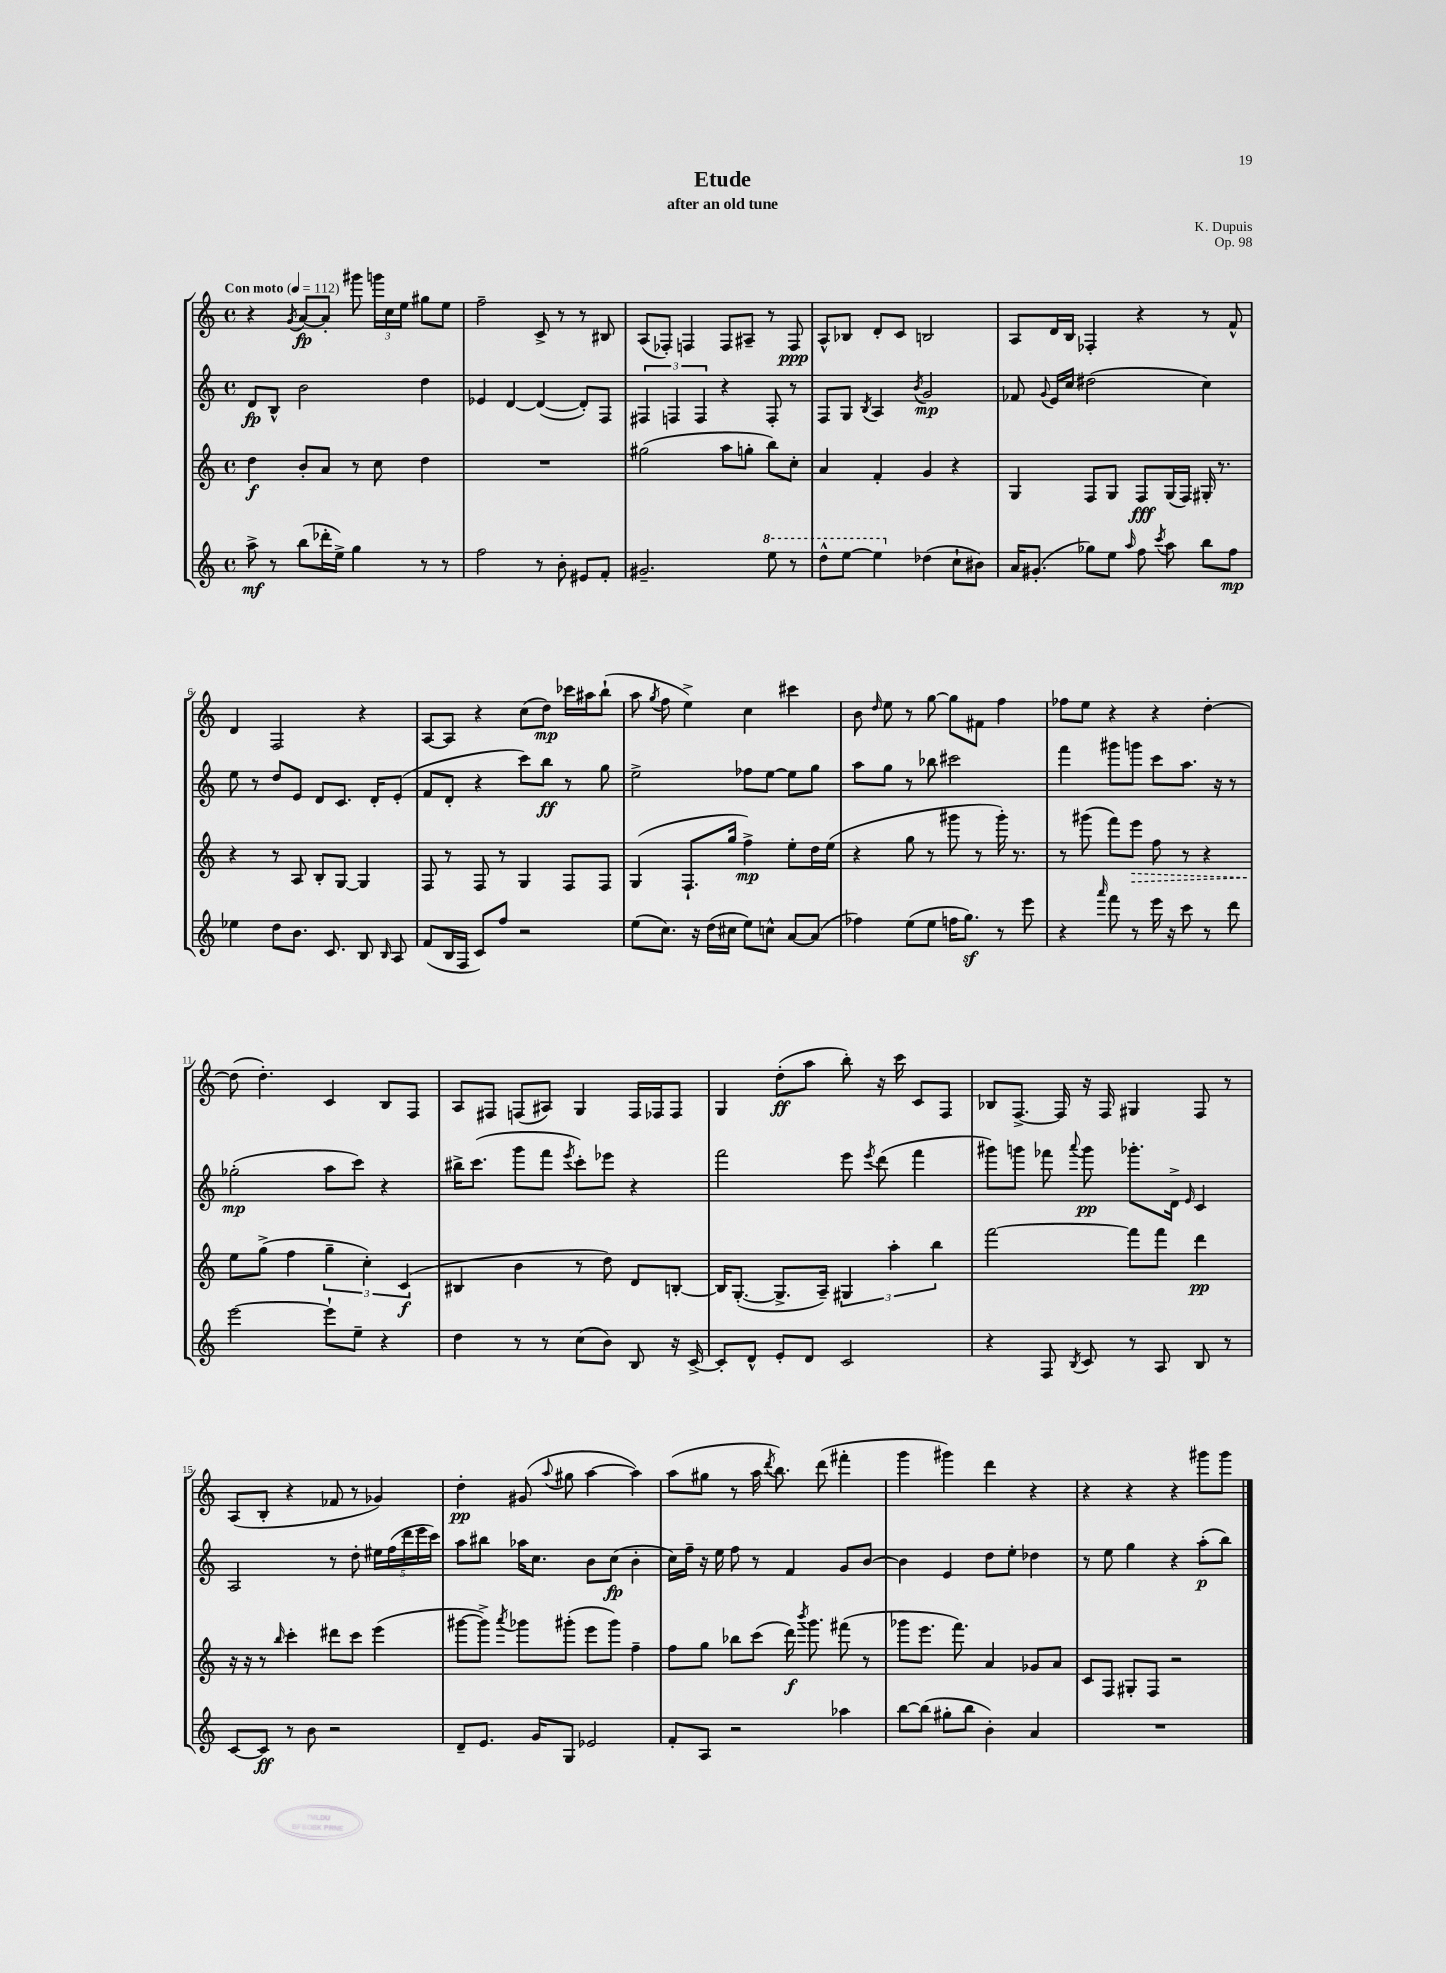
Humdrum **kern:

**kern	**dynam	**kern	**dynam	**kern	**dynam	**kern	**dynam
*part4	*part4	*part3	*part3	*part2	*part2	*part1	*part1
*staff4	*staff4	*staff3	*staff3	*staff2	*staff2	*staff1	*staff1
*clefG2	*	*clefG2	*	*clefG2	*	*clefG2	*
*k[]	*	*k[]	*	*k[]	*	*k[]	*
*M4/4	*	*M4/4	*	*M4/4	*	*M4/4	*
*met(c)	*	*met(c)	*	*met(c)	*	*met(c)	*
*MM112	*	*MM112	*	*MM112	*	*MM112	*
=1	=1	=1	=1	=1	=1	=1	=1
!	!	!	!	!	!	!LO:TX:a:B:t=Con moto	!
8aa^\	mf	4dd\	f	8d/L	fp	4r	.
8r	.	.	.	8B^^/J	.	.	.
.	.	.	.	.	.	8qg/	.
(8bb\L	.	8b'/L	.	2b\	.	[8a/L	fp
16ddd-X'\L	.	8a/J	.	.	.	8a'/J]	.
16ee^\JJ)	.	.	.	.	.	.	.
4gg\	.	8r	.	.	.	8ggg#X\	.
.	.	8cc\	.	.	.	24gggn\LL	.
.	.	.	.	.	.	24cc\	.
.	.	.	.	.	.	24ee\JJ	.
8r	.	4dd\	.	4dd\	.	8gg#X\L	.
8r	.	.	.	.	.	8ee\J	.
=2	=2	=2	=2	=2	=2	=2	=2
2ff\	.	1r	.	4e-X/	.	2ff~\	.
.	.	.	.	[4d/	.	.	.
8r	.	.	.	(4d/_	.	8c^/	.
8b'\	.	.	.	.	.	8r	.
8e#X/L	.	.	.	8d'/L])	.	8r	.
8f'/J	.	.	.	8F/J	.	8B#X/	.
=3	=3	=3	=3	=3	=3	=3	=3
2.g#X~/	.	(2gg#X\	.	6F#X/	.	(8A/L	.
.	.	.	.	.	.	8F-X'/J)	.
.	.	.	.	6Fn/	.	.	.
.	.	.	.	.	.	4Fn/	.
.	.	.	.	6F/	.	.	.
.	.	8aa\L	.	4r	.	8F/L	.
.	.	8ggn'\J	.	.	.	8A#X~/J	.
*8va	*	*	*	*	*	*	*
8eee\	.	8bb\L)	.	8F'/	.	8r	.
8r	.	8cc'\J	.	8r	.	8F/	ppp
=4	=4	=4	=4	=4	=4	=4	=4
8ddd^^\L	.	4a/	.	8F/L	.	8A^^/L	.
[8eee\J	.	.	.	8G/J	.	8B-X/J	.
.	.	.	.	8qB/	.	.	.
4eee\]	.	4f'/	.	4A/	.	8d'/L	.
.	.	.	.	.	.	8c/J	.
.	.	.	.	8qb/	.	.	.
*X8va	*	*	*	*	*	*	*
(4dd-X\	.	4g/	.	2g/	mp	2Bn/	.
8cc`\L	.	4r	.	.	.	.	.
8b#X\J)	.	.	.	.	.	.	.
=5	=5	=5	=5	=5	=5	=5	=5
16a/KL	.	4G/	.	8f-X/	.	8A/L	.
(8.g#X'/J	.	.	.	.	.	.	.
.	.	.	.	8qqg/	.	.	.
.	.	.	.	16e/LL	.	16d/L	.
.	.	.	.	16cc/JJ	.	16B/JJ	.
8gg-X\L)	.	8F/L	.	(2dd#X\	.	4F-X'/	.
8ee\J	.	8G/J	.	.	.	.	.
16qqaa/	.	.	.	.	.	.	.
8ff\	.	8F/L	fff	.	.	4r	.
8qccc/	.	.	.	.	.	.	.
8aa\	.	(16G/L	.	.	.	.	.
.	.	16F/JJ)	.	.	.	.	.
8bb\L	.	16G#X'/	.	4cc\)	.	8r	.
.	.	8.r	.	.	.	.	.
8ff\J	mp	.	.	.	.	8f^^/	.
!!LO:LB:g=z
=6	=6	=6	=6	=6	=6	=6	=6
4ee-X\	.	4r	.	8ee\	.	4d/	.
.	.	.	.	8r	.	.	.
8dd\L	.	8r	.	8dd/L	.	2F/	.
8.b\J	.	8A/	.	8e/J	.	.	.
.	.	8B'/L	.	8d/L	.	.	.
8.c/	.	.	.	.	.	.	.
.	.	[8G/J	.	8.c/J	.	.	.
8B/	.	4G/]	.	.	.	4r	.
.	.	.	.	16d'/KL	.	.	.
16qqB/	.	.	.	.	.	.	.
8A/	.	.	.	(8e'/J	.	.	.
=7	=7	=7	=7	=7	=7	=7	=7
(8f/L	.	8F/	.	8f/L	.	[8A/L	.
16B/L	.	8r	.	8d'/J	.	8A/J]	.
16F/JJ	.	.	.	.	.	.	.
8c/L)	.	8F/	.	4r	.	4r	.
8ff/J	.	8r	.	.	.	.	.
2r	.	4G/	.	8ccc\L)	.	(8cc\L	.
.	.	.	.	8bb\J	ff	8dd\J)	mp
.	.	8F/L	.	8r	.	16ccc-X\LL	.
.	.	.	.	.	.	16aa#X\J	.
.	.	8F/J	.	8gg\	.	(8bb`\J	.
=8	=8	=8	=8	=8	=8	=8	=8
(8ee\L	.	(4G/	.	2ee^\	.	8aa\	.
.	.	.	.	.	.	8qgg/	.
8.cc\J)	.	.	.	.	.	8ff\	.
.	.	8.F`/L	.	.	.	4ee^\)	.
16r	.	.	.	.	.	.	.
(16dd\LL	.	.	.	.	.	.	.
16cc#X\JJ	.	16gg/Jk	.	.	.	.	.
8ee\L)	.	4ff^\)	mp	8ff-X\L	.	4cc\	.
8ccn^^\J	.	.	.	[8ee\J	.	.	.
[8a/L	.	8ee'\L	.	8ee\L]	.	4ccc#X\	.
(8a/J]	.	16dd\L	.	8gg\J	.	.	.
.	.	(16ee\JJ	.	.	.	.	.
=9	=9	=9	=9	=9	=9	=9	=9
4ff-X\)	.	4r	.	8aa\L	.	8b\	.
.	.	.	.	.	.	16qqdd/	.
.	.	.	.	8gg\J	.	8ee\	.
(8ee\L	.	8gg\	.	8r	.	8r	.
8ee\J	.	8r	.	8bb-X\	.	[8gg\	.
16ffn\KL	.	8ggg#X\	.	2ccc#X\	.	8gg\L]	.
8.ggz\J)	.	.	.	.	.	.	.
.	.	8r	.	.	.	8f#X\J	.
8r	.	16ggg#'\)	.	.	.	4ff\	.
.	.	8.r	.	.	.	.	.
8eee\	.	.	.	.	.	.	.
=10	=10	=10	=10	=10	=10	=10	=10
4r	.	8r	.	4fff\	.	8ff-X\L	.
.	.	(8ggg#X\	.	.	.	8ee\J	.
16qqaaa/	.	.	.	.	.	.	.
8fff\	.	8fff\L)	.	8ggg#X\L	.	4r	.
!	!	!	!LO:HP:b	!	!	!	!
8r	.	8eee\J	>	8gggn\J	.	.	.
16eee\	.	8ff\	.	8ccc\L	.	4r	.
16r	.	.	.	.	.	.	.
8ccc\	.	8r	.	8.aa\J	.	.	.
8r	.	4r	.	.	.	[4dd'\	.
.	.	.	.	16r	.	.	.
8ddd\	.	.	.	8r	.	.	.
!!LO:LB:g=z
=11	=11	=11	=11	=11	=11	=11	=11
[2eee\	.	8ee\L	.	(2gg-X'\	mp	(8dd\]	.
.	.	(8gg^\J	]	.	.	4.dd'\)	.
.	.	4ff\	.	.	.	.	.
8eee`\L]	.	6gg~\	.	8aa\L	.	4c/	.
8ee~\J	.	.	.	8ccc\J)	.	.	.
.	.	6cc'\)	.	.	.	.	.
4r	.	.	.	4r	.	8B/L	.
.	.	(6c/	f	.	.	.	.
.	.	.	.	.	.	8F/J	.
=12	=12	=12	=12	=12	=12	=12	=12
4dd\	.	4B#X/	.	16bb#X^\KL	.	8A/L	.
.	.	.	.	(8.ccc\J	.	.	.
.	.	.	.	.	.	8F#X/J	.
8r	.	4b\	.	8ggg\L	.	(8Fn/L	.
8r	.	.	.	8fff\J	.	8A#X/J)	.
.	.	.	.	8qeee/	.	.	.
(8cc\L	.	8r	.	8ccc'\L)	.	4G/	.
8b\J)	.	8dd\)	.	8eee-X\J	.	.	.
8B/	.	8d/L	.	4r	.	16F/LL	.
.	.	.	.	.	.	16F-X/J	.
16r	.	[8Bn'/J	.	.	.	8F-/J	.
[16c^/	.	.	.	.	.	.	.
=13	=13	=13	=13	=13	=13	=13	=13
8c'/L]	.	16B/KL]	.	2fff\	.	4G/	.
.	.	([8.G'/J	.	.	.	.	.
8d^^/J	.	.	.	.	.	.	.
8e'/L	.	8.G^/L]	.	.	.	(8dd'\L	ff
8d/J	.	.	.	.	.	8aa\J	.
.	.	16A~/Jk)	.	.	.	.	.
2c/	.	6G#X/	.	8eee\	.	8bb'\)	.
.	.	.	.	8qeee/	.	.	.
.	.	.	.	(8ddd\	.	16r	.
.	.	6aa'\	.	.	.	.	.
.	.	.	.	.	.	16ccc\	.
.	.	.	.	4fff\	.	8c/L	.
.	.	6bb\	.	.	.	.	.
.	.	.	.	.	.	8F/J	.
=14	=14	=14	=14	=14	=14	=14	=14
4r	.	[2fff\	.	8ggg#X\L)	.	8B-X/L	.
.	.	.	.	8gggn\J	.	[8.F^/J	.
8F/	.	.	.	8fff-X\	.	.	.
.	.	.	.	.	.	16F/]	.
8qB/	.	.	.	8qqaaa/	.	.	.
8c/	.	.	.	8ggg\	pp	16r	.
.	.	.	.	.	.	16F/	.
8r	.	8fff\L]	.	8.ggg-X'\L	.	4G#X/	.
8A/	.	8fff\J	.	.	.	.	.
.	.	.	.	16d^\Jk	.	.	.
.	.	.	.	16qqe/	.	.	.
8B/	.	4ddd\	pp	4c/	.	8F/	.
8r	.	.	.	.	.	8r	.
!!LO:LB:g=z
=15	=15	=15	=15	=15	=15	=15	=15
[8c/L	.	16r	.	2A/	.	(8A/L	.
.	.	16r	.	.	.	.	.
8c/J]	ff	8r	.	.	.	8B'/J	.
.	.	16qqbb/	.	.	.	.	.
8r	.	4ccc'\	.	.	.	4r	.
8b\	.	.	.	.	.	.	.
2r	.	8ddd#X\L	.	8r	.	8f-X/	.
.	.	8ccc\J	.	8dd'\	.	8r	.
.	.	(4eee\	.	20ee#X\LL	.	4g-X/)	.
.	.	.	.	(20ff\	.	.	.
.	.	.	.	20ddd\	.	.	.
.	.	.	.	20eee\	.	.	.
.	.	.	.	20ccc\JJ)	.	.	.
=16	=16	=16	=16	=16	=16	=16	=16
8d~/L	.	[8ggg#X\L	.	8aa\L	.	4dd'\	pp
8.e/J	.	8ggg#^\J])	.	8bb#X\J	.	.	.
.	.	8qaaa/	.	.	.	.	.
.	.	8ggg-X\L	.	16aa-X\KL	.	(8g#X/	.
16g/KL	.	.	.	8.cc\J	.	.	.
.	.	.	.	.	.	8qqaa/	.
8G/J	.	(8ggg#X'\J	.	.	.	8gg#X\	.
2e-X/	.	8eee\L	.	8b\L	.	[4aa\	.
.	.	8ggg#\J)	.	(8cc\J	fp	.	.
.	.	4ff~\	.	4b'\	.	4aa\])	.
=17	=17	=17	=17	=17	=17	=17	=17
8f'/L	.	8ff\L	.	16cc\LL)	.	(8aa\L	.
.	.	.	.	16ff~\JJ	.	.	.
8A/J	.	8gg\J	.	16r	.	8gg#X\J	.
.	.	.	.	16ee\	.	.	.
2r	.	8bb-X\L	.	8ff\	.	8r	.
.	.	(8ccc\J	.	8r	.	16aa\	.
.	.	.	.	.	.	8qddd/	.
.	.	.	.	.	.	8.bb\)	.
.	.	16ddd\)	f	4f/	.	.	.
.	.	8qbbb/	.	.	.	.	.
.	.	8.ggg\	.	.	.	.	.
.	.	.	.	.	.	(8ddd\	.
4aa-X\	.	(8fff#X\	.	8g/L	.	4fff#X'\	.
.	.	8r	.	[8b/J	.	.	.
=18	=18	=18	=18	=18	=18	=18	=18
[8bb\L	.	8ggg-X\L	.	4b\]	.	4ggg\	.
(8bb\J]	.	8.eee\J	.	.	.	.	.
8gg#X'\L	.	.	.	4e/	.	4ggg#X\)	.
.	.	8.fff\)	.	.	.	.	.
8bb\J	.	.	.	.	.	.	.
4b'\)	.	4a/	.	8dd\L	.	4ddd\	.
.	.	.	.	8ee'\J	.	.	.
4a/	.	8g-X/L	.	4dd-X\	.	4r	.
.	.	8a/J	.	.	.	.	.
=19	=19	=19	=19	=19	=19	=19	=19
1r	.	8c/L	.	8r	.	4r	.
.	.	8F/J	.	8ee\	.	.	.
.	.	8G#X'/L	.	4gg\	.	4r	.
.	.	8F/J	.	.	.	.	.
.	.	2r	.	4r	.	4r	.
.	.	.	.	(8aa'\L	p	8ggg#X\L	.
.	.	.	.	8bb\J)	.	8ggg#\J	.
==	==	==	==	==	==	==	==
*-	*-	*-	*-	*-	*-	*-	*-
